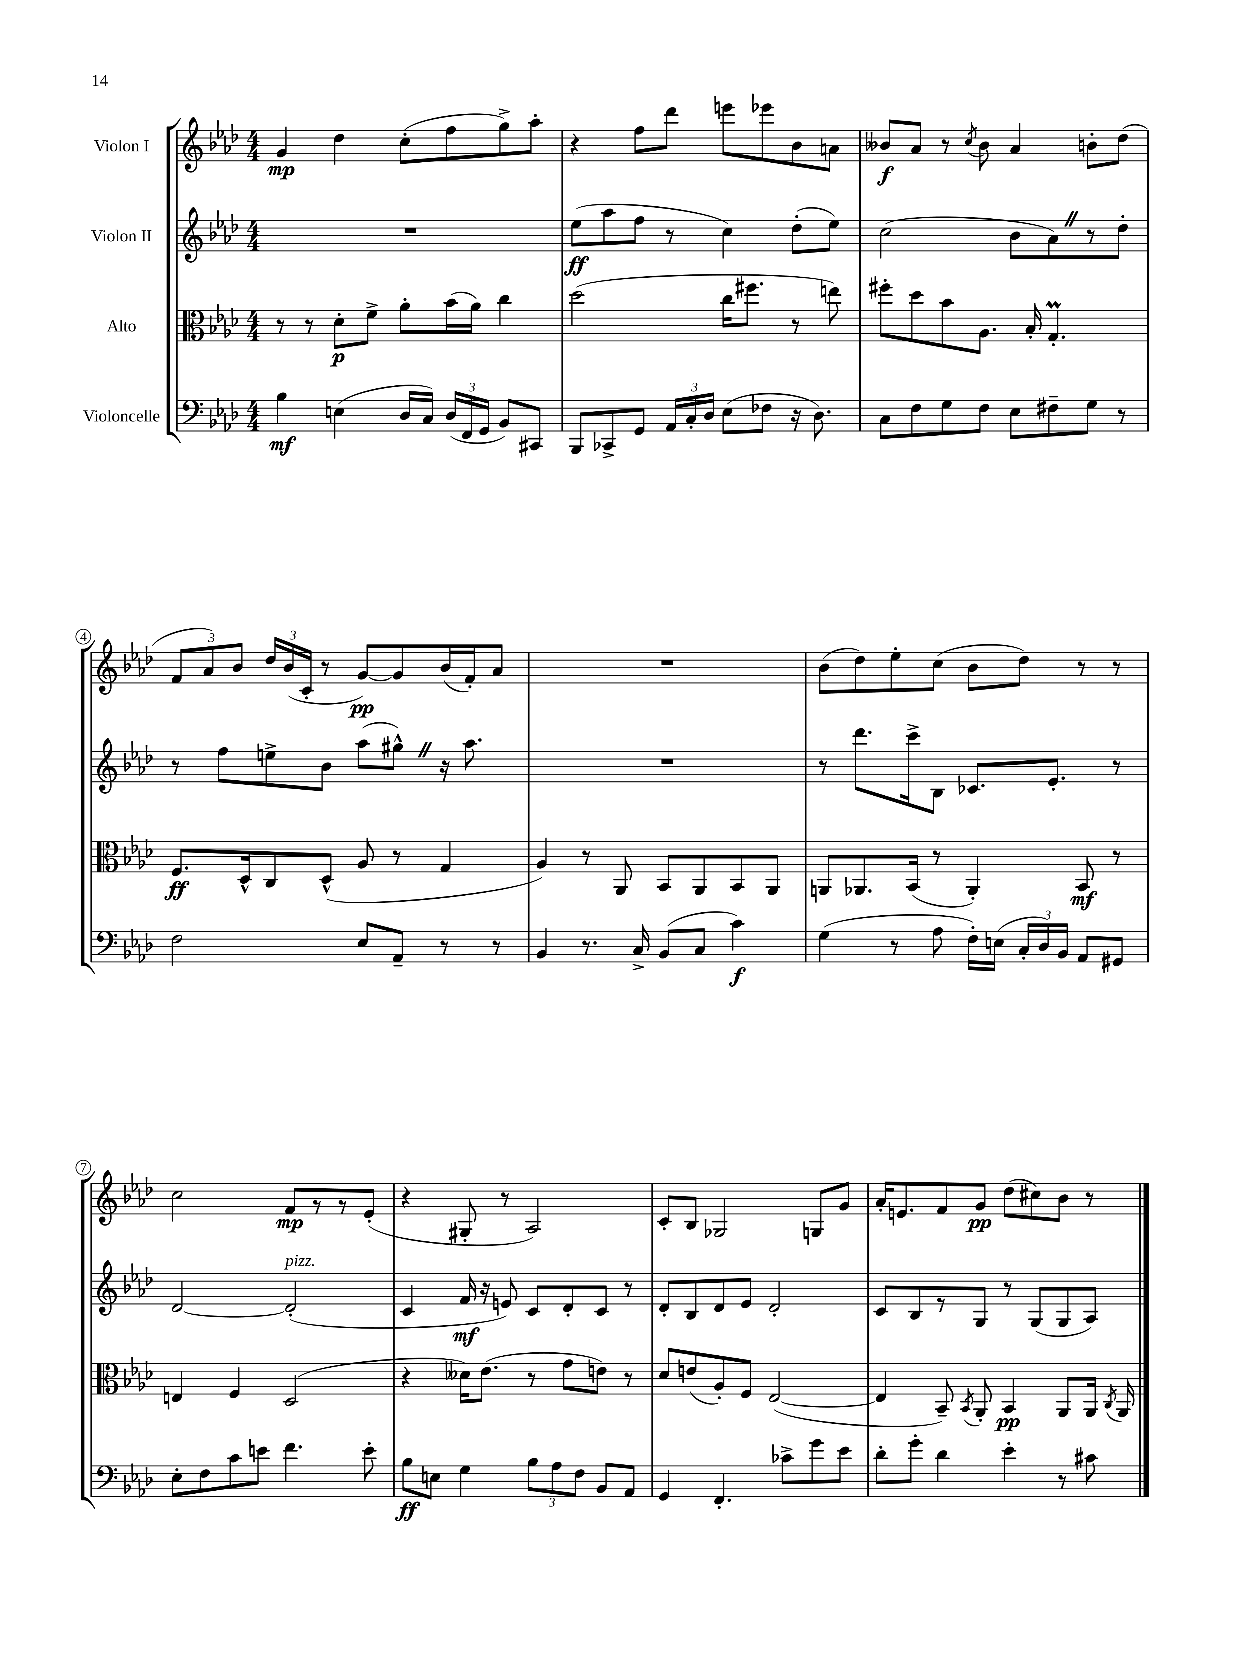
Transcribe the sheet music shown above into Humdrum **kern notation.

**kern	**dynam	**kern	**dynam	**kern	**dynam	**kern	**dynam
*part4	*part4	*part3	*part3	*part2	*part2	*part1	*part1
*staff4	*staff4	*staff3	*staff3	*staff2	*staff2	*staff1	*staff1
*I"Violoncelle	*	*I"Alto	*	*I"Violon II	*	*I"Violon I	*
*clefF4	*	*clefC3	*	*clefG2	*	*clefG2	*
*k[b-e-a-d-]	*	*k[b-e-a-d-]	*	*k[b-e-a-d-]	*	*k[b-e-a-d-]	*
*M4/4	*	*M4/4	*	*M4/4	*	*M4/4	*
=1	=1	=1	=1	=1	=1	=1	=1
4B-\	mf	8r	.	1r	.	4g/	mp
.	.	8r	.	.	.	.	.
(4En\	.	8d-'\L	p	.	.	4dd-\	.
.	.	8f^\J	.	.	.	.	.
16D-/LL	.	8a-'\L	.	.	.	(8cc'\L	.
16C/JJ)	.	.	.	.	.	.	.
(24D-/LL	.	(16b-\L	.	.	.	8ff\	.
24FF/	.	.	.	.	.	.	.
.	.	16a-\JJ)	.	.	.	.	.
24GG/JJ	.	.	.	.	.	.	.
8BB-/L)	.	4cc\	.	.	.	8gg^\)	.
8CC#X/J	.	.	.	.	.	8aa-'\J	.
=2	=2	=2	=2	=2	=2	=2	=2
8BBB-/L	.	(2dd-\	.	(8ee-\L	ff	4r	.
8CC-X^/	.	.	.	8aa-\	.	.	.
8GG/J	.	.	.	8ff\J	.	8ff\L	.
24AA-/LL	.	.	.	8r	.	8ddd-\J	.
24C'/	.	.	.	.	.	.	.
24D-/JJ	.	.	.	.	.	.	.
(8E-\L	.	16cc\KL	.	4cc\)	.	8eeen\L	.
.	.	8.ff#X\J	.	.	.	.	.
8F-X\J	.	.	.	.	.	8eee-X\	.
16r	.	8r	.	(8dd-'\L	.	8b-\	.
8.D-\)	.	.	.	.	.	.	.
.	.	8een\)	.	8ee-\J)	.	8an\J	.
=3	=3	=3	=3	=3	=3	=3	=3
8C\L	.	8ff#X'\L	.	(2cc\	.	8b--X/L	f
8F\	.	8dd-\	.	.	.	8a-/J	.
8G\	.	8b-\	.	.	.	8r	.
.	.	.	.	.	.	8qcc/	.
8F\J	.	8.A-\J	.	.	.	8b--\	.
8E-\L	.	.	.	8b-\L	.	4a-/	.
.	.	16B-'/	.	.	.	.	.
8F#X~\	.	4.Gm'/	.	8a-Z\)	.	.	.
8G\J	.	.	.	8r	.	8bn'\L	.
8r	.	.	.	8dd-'\J	.	(8dd-\J	.
!!LO:LB:g=z
=4	=4	=4	=4	=4	=4	=4	=4
2F\	.	8.F/L	ff	8r	.	12f/L	.
.	.	.	.	.	.	12a-/)	.
.	.	.	.	8ff\L	.	.	.
.	.	.	.	.	.	12b-/J	.
.	.	16D-^^/k	.	.	.	.	.
.	.	8C/	.	8een^\	.	24dd-/LL	.
.	.	.	.	.	.	(24b-/	.
.	.	.	.	.	.	24c'/JJ	.
.	.	(8D-^^/J	.	8b-\J	.	8r	.
8E-/L	.	8A-/	.	(8aa-\L	.	[8g/L)	pp
8AA-~/J	.	8r	.	8gg#X^^Z\J)	.	8g/]	.
8r	.	4G/	.	16r	.	(16b-/L	.
.	.	.	.	8.aa-\	.	16f'/J)	.
8r	.	.	.	.	.	8a-/J	.
=5	=5	=5	=5	=5	=5	=5	=5
4BB-/	.	4A-/)	.	1r	.	1r	.
8.r	.	8r	.	.	.	.	.
.	.	8AA-/	.	.	.	.	.
16C^/	.	.	.	.	.	.	.
(8BB-/L	.	8BB-/L	.	.	.	.	.
8C/J	.	8AA-/	.	.	.	.	.
4c\)	f	8BB-/	.	.	.	.	.
.	.	8AA-/J	.	.	.	.	.
=6	=6	=6	=6	=6	=6	=6	=6
(4G\	.	8AAn/L	.	8r	.	(8b-\L	.
.	.	8.AA-X/	.	8.ddd-\L	.	8dd-\)	.
8r	.	.	.	.	.	8ee-'\	.
.	.	(16BB-/Jk	.	16ccc^\k	.	.	.
8A-\	.	8r	.	8B-\J	.	(8cc\J	.
16F'\LL)	.	4AA-'/)	.	8.c-X/L	.	8b-\L	.
(16En\JJ	.	.	.	.	.	.	.
24C'/LL	.	.	.	.	.	8dd-\J)	.
24D-/)	.	.	.	.	.	.	.
.	.	.	.	8.e-'/J	.	.	.
24BB-/JJ	.	.	.	.	.	.	.
8AA-/L	.	8BB-/	mf	.	.	8r	.
8GG#X/J	.	8r	.	8r	.	8r	.
!!LO:LB:g=z
=7	=7	=7	=7	=7	=7	=7	=7
8E-'\L	.	4En/	.	[2d-/	.	2cc\	.
8F\	.	.	.	.	.	.	.
8c\	.	4F/	.	.	.	.	.
8en\J	.	.	.	.	.	.	.
!	!	!	!	!LO:TX:a:i:t=pizz.	!	!	!
4.f\	.	(2D-/	.	(2d-'/]	.	8f/L	mp
.	.	.	.	.	.	8r	.
.	.	.	.	.	.	8r	.
8e'\	.	.	.	.	.	(8e-'/J	.
=8	=8	=8	=8	=8	=8	=8	=8
8B-\L	ff	4r	.	4c/	.	4r	.
8En\J	.	.	.	.	.	.	.
4G\	.	16d--X\KL)	.	16f/	mf	8G#X'/	.
.	.	(8.e-\J	.	16r	.	.	.
.	.	.	.	8en/)	.	8r	.
12B-\L	.	8r	.	8c/L	.	2A-/)	.
12A-\	.	.	.	.	.	.	.
.	.	8g\L	.	8d-'/	.	.	.
12F\J	.	.	.	.	.	.	.
8BB-/L	.	8en\J)	.	8c/J	.	.	.
8AA-/J	.	8r	.	8r	.	.	.
=9	=9	=9	=9	=9	=9	=9	=9
4GG/	.	8d-/L	.	8d-'/L	.	8c'/L	.
.	.	(8en/	.	8B-/	.	8B-/J	.
4.FF'/	.	8A-'/)	.	8d-/	.	2G-X/	.
.	.	8F/J	.	8e-/J	.	.	.
.	.	([2E-/	.	2d-'/	.	.	.
8c-X^\L	.	.	.	.	.	.	.
8g\	.	.	.	.	.	8Gn/L	.
8e-\J	.	.	.	.	.	8g/J	.
=10	=10	=10	=10	=10	=10	=10	=10
8d-'\L	.	4E-/]	.	8c/L	.	16a-'/KL	.
.	.	.	.	.	.	8.en/	.
8g'\J	.	.	.	8B-/	.	.	.
4d-\	.	8BB-~/)	.	8r	.	8f/	.
.	.	8qBB-/	.	.	.	.	.
.	.	8AA-'/	.	8G/J	.	8g/J	pp
4e-'\	.	4BB-/	pp	8r	.	(8dd-\L	.
.	.	.	.	(8G/L	.	8cc#X\)	.
8r	.	8AA-/L	.	8G/	.	8b-\J	.
8c#X\	.	16AA-/Jk	.	8A-/J)	.	8r	.
.	.	8qC/	.	.	.	.	.
.	.	16AA-/	.	.	.	.	.
==	==	==	==	==	==	==	==
*-	*-	*-	*-	*-	*-	*-	*-
